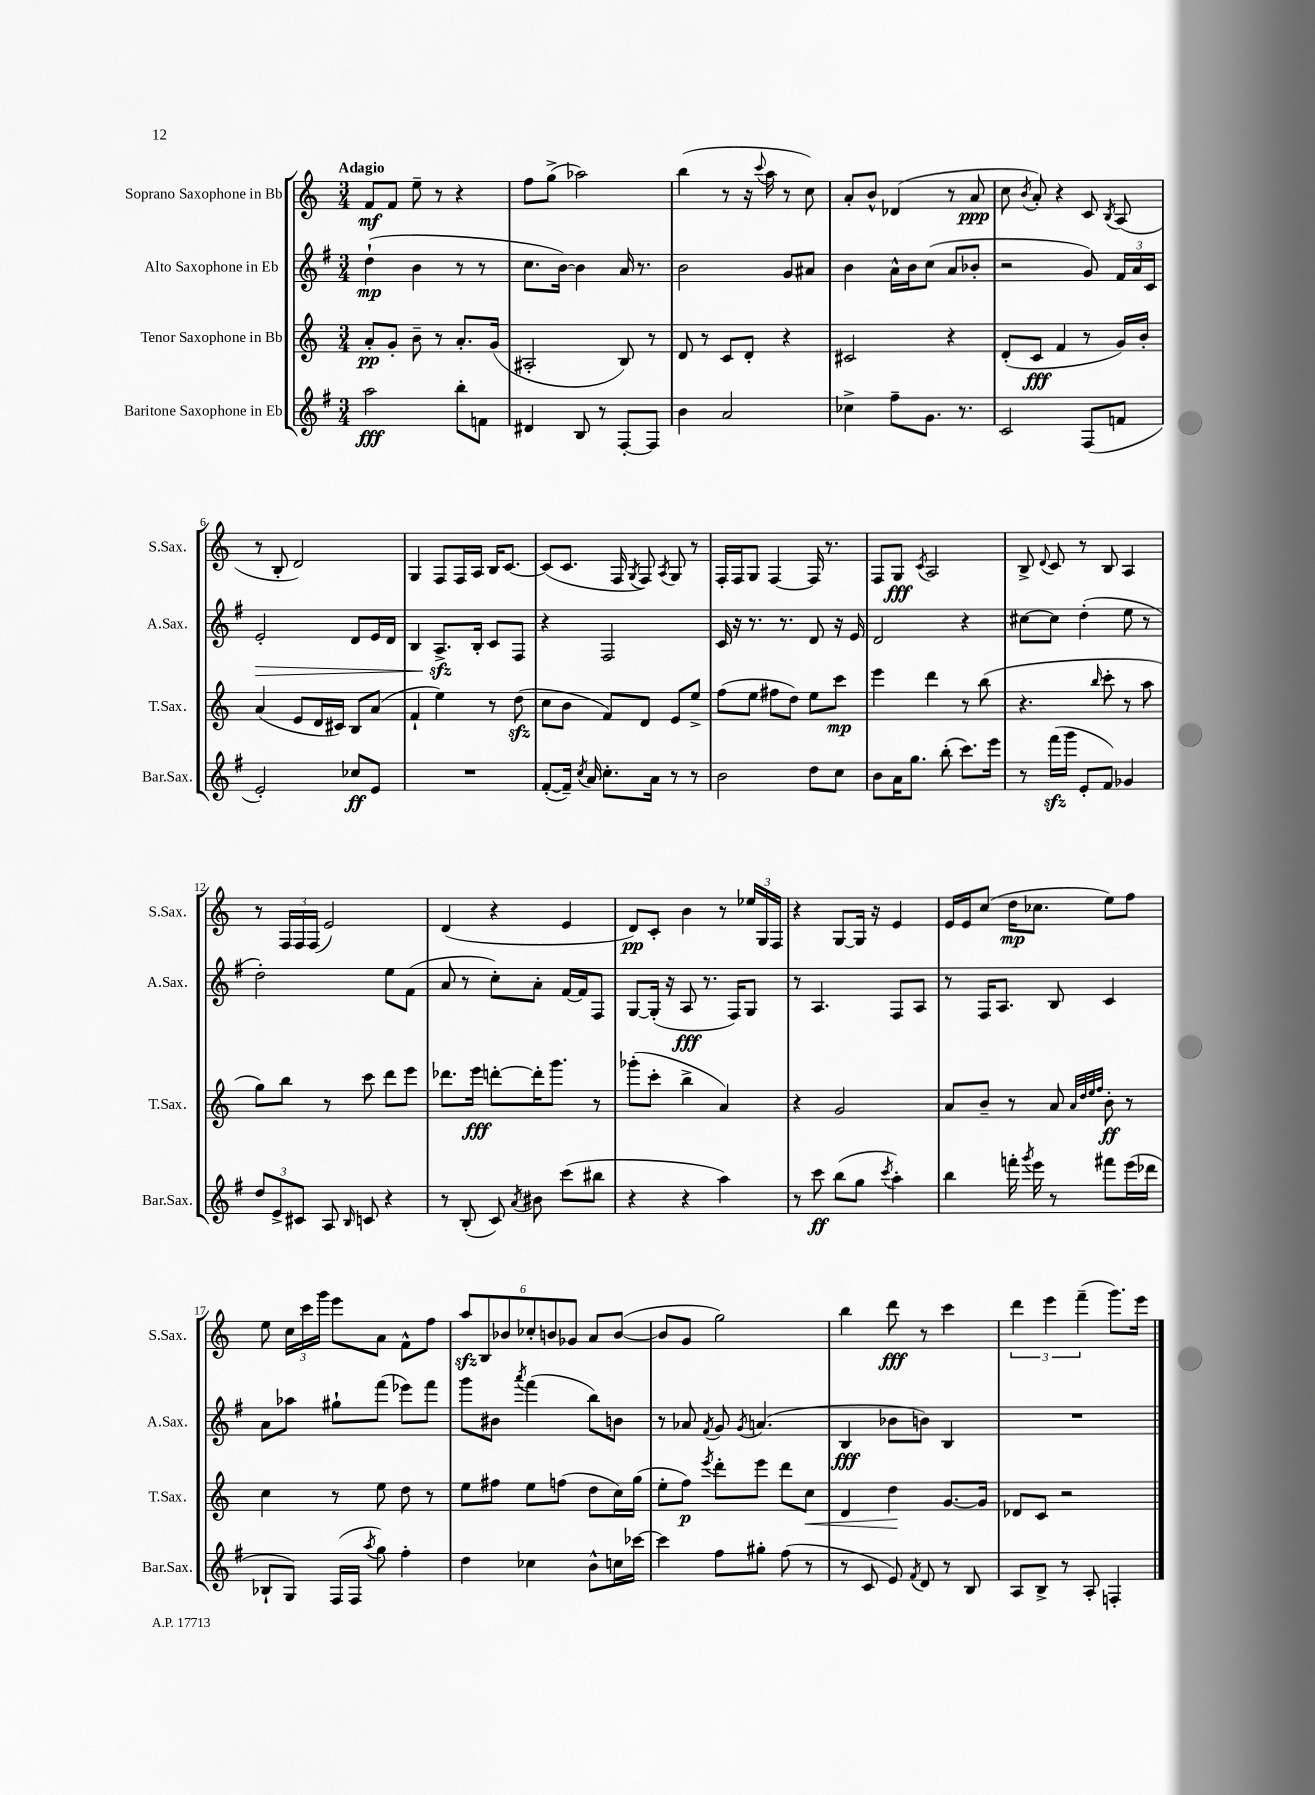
<<
\new StaffGroup <<
\new Staff = "s0" \with { instrumentName = "Soprano Saxophone in Bb" shortInstrumentName = "S.Sax." } {
    \clef treble \key c \major \numericTimeSignature \time 3/4 \tempo "Adagio"
    \autoBeamOff f'8[\mf f'8] e''8-- r8 r4 |
    f''8[ g''8]->( aes''2) |
    b''4( r8 r16 \appoggiatura { c'''8 } a''16 r8 c''8) |
    a'8[-. b'8]-^ des'4( r8 a'8\ppp |
    c''8 \acciaccatura { b'8 } a'8-.) r4 c'8 \acciaccatura { b8 } a8( |
    r8 b8-. d'2) |
    g4 f8[ f16 a16] b16[ c'8.]~ |
    c'8[( c'8.] f16 \acciaccatura { g8 } f8) \acciaccatura { a8 } g8 r8 |
    f16[-. f16 g8] f4~ f16 r8. |
    f8[ g8]\fff \acciaccatura { c'8 } a2 |
    b8-> \appoggiatura { d'8 } c'8 r8 b8 a4 |
    r8 \tuplet 3/2 { f16[ f16 f16]( } e'2) |
    d'4( r4 e'4 |
    d'8[\pp) c'8]-. b'4 r8 \tuplet 3/2 { ees''16[ g16 f16] } |
    r4 g8[~ g16] r16 e'4 |
    e'16[ e'16 c''8]( d''16[\mp ces''8.] e''8[) f''8] |
    e''8 \tuplet 3/2 { c''16[ c'''16 g'''16] } e'''8[ a'8] f'8[-^ f''8] |
    \tuplet 6/4 { a''8[\sfz b8 bes'8 ces''8-. b'8 ges'8] } a'8[ b'8]~( |
    b'8[ g'8] g''2) |
    b''4 d'''8\fff r8 c'''4 |
    \tuplet 3/2 { d'''4 e'''4 f'''4--( } g'''8.[) e'''16] \bar "|." |
}
\new Staff = "s1" \with { instrumentName = "Alto Saxophone in Eb" shortInstrumentName = "A.Sax." } {
    \clef treble \key g \major \numericTimeSignature \time 3/4
    \autoBeamOff d''4-!\mp( b'4 r8 r8 |
    c''8.[ b'16]~) b'4 a'16 r8. |
    b'2 g'8[ ais'8] |
    b'4 a'16[-^ b'16 c''8]( a'8[ bes'8]-. |
    r2 g'8) \tuplet 3/2 { fis'16[ a'16 c'16] } |
    e'2-.\> d'8[ e'16 d'16] |
    b4 a8.[->\sfz\! b16]-. c'8[ fis8] |
    r4 fis2 |
    c'16 r16 r8. r8. d'8 r16 e'16 |
    d'2 r4 |
    cis''8[~ cis''8] d''4-.( e''8 r8 |
    d''2-.) e''8[ fis'8]( |
    a'8 r8 c''8[-.) a'8]-. fis'16[~ fis'16 fis8] |
    g8[~ g16]-.( r16 a8\fff r8. fis16[) g8] |
    r8 a4. fis8[ a8] |
    r8 fis16[ a8.] b8 c'4 |
    a'8[ aes''8] gis''8[-! fis'''8]( ees'''8[) fis'''8] |
    g'''8[ bis'8] \acciaccatura { a'''8 } fis'''4( b''8[) b'8] |
    r8 aes'8 \acciaccatura { fis'8 } g'8 \acciaccatura { g'8 } a'4.( |
    b4\fff bes'8[ b'8]) b4 |
    R2. \bar "|." |
}
\new Staff = "s2" \with { instrumentName = "Tenor Saxophone in Bb" shortInstrumentName = "T.Sax." } {
    \clef treble \key c \major \numericTimeSignature \time 3/4
    \autoBeamOff a'8[-.\pp g'8]-. b'8-- r8 a'8.[-. g'16]( |
    ais2-. b8) r8 |
    d'8 r8 c'8[ d'8]-. r4 |
    cis'2 r4 |
    d'8[-.( c'8]\fff f'4 r8 g'16[) b'16]-. |
    a'4( e'8[ d'16 cis'16]) b8[ a'8]( |
    f'4-! e''4) r8 d''8\sfz( |
    c''8[ b'8] f'8[) d'8] e'8[ e''8]-> |
    f''8[( e''8] fis''8[ d''8]) e''8[ c'''8]\mp |
    e'''4 d'''4 r8 b''8( |
    r4. \grace { b''16 } c'''8-. r8 a''8 |
    g''8[) b''8] r8 c'''8 d'''8[ e'''8] |
    des'''8.[ e'''16]\fff d'''8[~-. d'''16-. g'''8.] r8 |
    ges'''8[-.( c'''8]-. b''4-> a'4) |
    r4 g'2 |
    a'8[ b'8]-- r8 a'8 \grace { a'32[ d''32 e''32 f''32] } b'8-.\ff r8 |
    c''4 r8 e''8 d''8 r8 |
    e''8[ fis''8] e''8[ f''8]( d''8[ c''16) g''16]( |
    e''8[-. f''8]\p) \acciaccatura { e'''8 } d'''8[-. e'''8] d'''8[ c''8]\< |
    d'4 d''4\! g'8.[~ g'16] |
    des'8[ c'8] r2 \bar "|." |
}
\new Staff = "s3" \with { instrumentName = "Baritone Saxophone in Eb" shortInstrumentName = "Bar.Sax." } {
    \clef treble \key g \major \numericTimeSignature \time 3/4
    \autoBeamOff a''2\fff b''8[-. f'8] |
    dis'4 b8 r8 fis8[~-. fis8] |
    b'4 a'2 |
    ces''4-> fis''8[-- g'8.] r8. |
    c'2 fis8[( f'8] |
    e'2-.) ces''8[\ff e'8] |
    R2. |
    fis'8[~-.( fis'16]--) \acciaccatura { c''8 } a'16 c''8.[-. a'16] r8 r8 |
    b'2 d''8[ c''8] |
    b'8[ a'16 g''8.] b''8-.( c'''8.[) e'''16] |
    r8 fis'''16[\sfz( g'''16] e'8[-. fis'8]) ges'4 |
    \tuplet 3/2 { d''8[ e'8-> cis'8] } a8 \grace { b16 } c'8 r4 |
    r8 b8-.( c'8) \acciaccatura { a'8 } bis'8 c'''8[( bis''8] |
    r4 r4 a''4) |
    r8 c'''8\ff b''8[( g''8] \acciaccatura { c'''8 } a''4-.) |
    b''4 f'''16-. \acciaccatura { g'''8 } e'''16 r8 fis'''8[ e'''16( des'''16] |
    bes8[-! g8]) fis16[( fis16] \acciaccatura { a''8 } g''8) fis''4-. |
    d''4 ces''4 b'8[-^ c''16 ces'''16]~ |
    ces'''4 fis''8[ gis''8]-. fis''8( r8 |
    r8 c'8 e'8) \acciaccatura { fis'8 } d'8 r8 b8 |
    a8[ b8]-> r8 a8-. f4-. \bar "|." |
}
>>
>>
